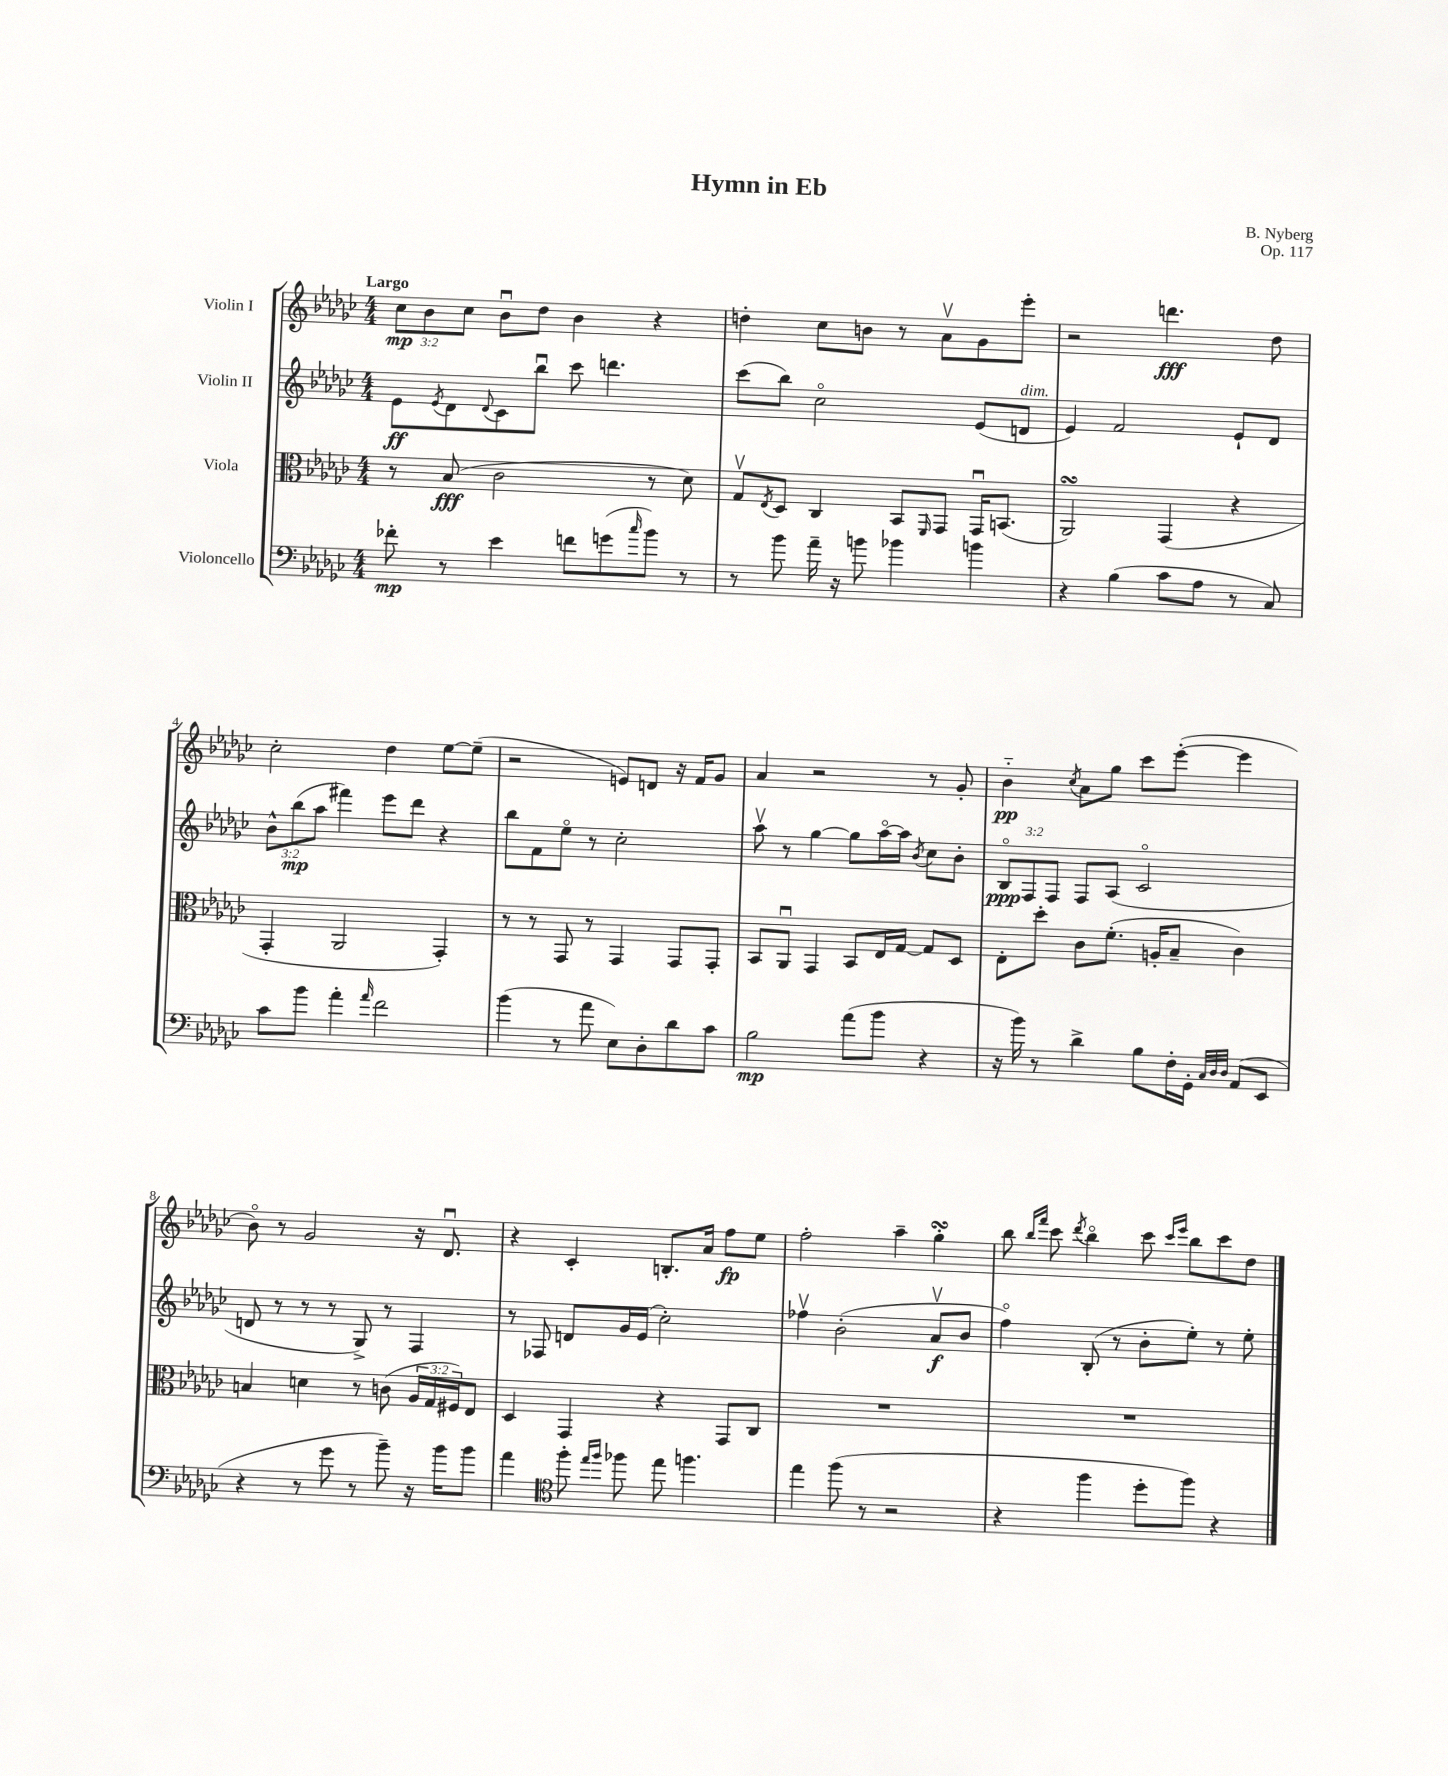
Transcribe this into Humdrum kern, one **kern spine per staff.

**kern	**dynam	**kern	**dynam	**kern	**dynam	**kern	**dynam
*part4	*part4	*part3	*part3	*part2	*part2	*part1	*part1
*staff4	*staff4	*staff3	*staff3	*staff2	*staff2	*staff1	*staff1
*I"Violoncello	*	*I"Viola	*	*I"Violin II	*	*I"Violin I	*
*clefF4	*	*clefC3	*	*clefG2	*	*clefG2	*
*k[b-e-a-d-g-c-]	*	*k[b-e-a-d-g-c-]	*	*k[b-e-a-d-g-c-]	*	*k[b-e-a-d-g-c-]	*
*M4/4	*	*M4/4	*	*M4/4	*	*M4/4	*
=1	=1	=1	=1	=1	=1	=1	=1
!	!	!	!	!	!	!LO:TX:a:B:t=Largo	!
8f-X'\	mp	8r	.	8e-\L	ff	12cc-\L	mp
.	.	.	.	.	.	12b-\	.
.	.	.	.	8qe-/	.	.	.
8r	.	(8B-/	fff	8d-\	.	.	.
.	.	.	.	.	.	12cc-\J	.
.	.	.	.	8qqd-/	.	.	.
4e-\	.	2c-\	.	8c-\	.	8b-u\L	.
.	.	.	.	8bb-u\J	.	8dd-\J	.
8fn\L	.	.	.	8ccc-\	.	4b-\	.
(8gn\	.	.	.	4.dddn\	.	.	.
16qqcc-/	.	.	.	.	.	.	.
8b-\J)	.	8r	.	.	.	4r	.
8r	.	8d-\)	.	.	.	.	.
=2	=2	=2	=2	=2	=2	=2	=2
8r	.	8G-v/L	.	(8ccc-\L	.	4ddn'\	.
.	.	8qE-/	.	.	.	.	.
8b-\	.	8D-/J	.	8bb-\J)	.	.	.
16a-~\	.	4C-/	.	2cc-\	.	8cc-\L	.
16r	.	.	.	.	.	.	.
8bn\	.	.	.	.	.	8bn\J	.
4b-X\	.	8BB-/L	.	.	.	8r	.
.	.	16qqFF/	.	.	.	.	.
.	.	8GG-/J	.	.	.	8a-v\L	.
4bn\	.	16GG-u/KL	.	(8e-/L	.	8g-\	.
.	.	(8.BBn/J	.	.	.	.	.
!	!	!	!	!LO:TX:a:i:t=dim.	!	!	!
.	.	.	.	8dn/J	.	8eee-'\J	.
=3	=3	=3	=3	=3	=3	=3	=3
4r	.	2AA-sSSS/)	.	4e-/)	.	2r	.
(4B-\	.	.	.	2f/	.	.	.
8c-\L	.	(4GG-/	.	.	.	4.dddn\	fff
8A-\J	.	.	.	.	.	.	.
8r	.	4r	.	8e-`/L	.	.	.
8C-/)	.	.	.	8d-/J	.	8dd-\	.
!!LO:LB:g=z
=4	=4	=4	=4	=4	=4	=4	=4
8c-\L	.	4GG-'/	.	12b-^^\L	.	2cc-'\	.
.	.	.	.	(12bb-\	mp	.	.
8b-\J	.	.	.	.	.	.	.
.	.	.	.	12aa-\J	.	.	.
4a-'\	.	2AA-/	.	4fff#X\)	.	.	.
16qqa-/	.	.	.	.	.	.	.
2f\	.	.	.	8eee-\L	.	4dd-\	.
.	.	.	.	8ddd-\J	.	.	.
.	.	4GG-'/)	.	4r	.	[8ee-\L	.
.	.	.	.	.	.	(8ee-~\J]	.
=5	=5	=5	=5	=5	=5	=5	=5
(4b-\	.	8r	.	8bb-\L	.	2r	.
.	.	8r	.	8f\	.	.	.
8r	.	8GG-/	.	8ee-\J	.	.	.
8a-\	.	8r	.	8r	.	.	.
8E-\L)	.	4GG-/	.	2cc-'\	.	8en/L)	.
8D-'\	.	.	.	.	.	8dn/J	.
8d-\	.	8GG-/L	.	.	.	16r	.
.	.	.	.	.	.	16f/KL	.
8c-\J	.	8GG-'/J	.	.	.	8g-/J	.
=6	=6	=6	=6	=6	=6	=6	=6
2B-\	mp	8BB-/L	.	8aa-v\	.	4a-/	.
.	.	8AA-u/J	.	8r	.	.	.
.	.	4GG-/	.	[4gg-\	.	2r	.
(8a-\L	.	8BB-/L	.	8gg-\L]	.	.	.
8b-\J	.	16E-/L	.	[16aa-\L	.	.	.
.	.	[16G-/JJ	.	16aa-\JJ]	.	.	.
.	.	.	.	8qb-/	.	.	.
4r	.	8G-/L]	.	8cc-\L	.	8r	.
.	.	8D-/J	.	8b-'\J	.	8g-'/	.
=7	=7	=7	=7	=7	=7	=7	=7
16r	.	8E-'\L	.	12B-/L	ppp	4b-\	pp
16b-\)	.	.	.	.	.	.	.
.	.	.	.	12F/	.	.	.
8r	.	8dd-'\J	.	.	.	.	.
.	.	.	.	12F/J	.	.	.
.	.	.	.	.	.	8qcc-/	.
4d-^\	.	8c-\L	.	8F/L	.	8a-\L	.
.	.	(8.f'\J	.	(8A-/J	.	8gg-\J	.
8B-\L	.	.	.	2c-/	.	8ccc-\L	.
.	.	16An'/KL	.	.	.	.	.
16F'\L	.	8B-~/J	.	.	.	([8eee-'\J	.
16GG-'\JJ	.	.	.	.	.	.	.
32qqC-/LLL	.	.	.	.	.	.	.
32qqD-/	.	.	.	.	.	.	.
32qqD-/JJJ	.	.	.	.	.	.	.
(8AA-/L	.	4c-\)	.	.	.	4eee-\]	.
8EE-/J	.	.	.	.	.	.	.
!!LO:LB:g=z
=8	=8	=8	=8	=8	=8	=8	=8
4r	.	4Bn/	.	8dn/	.	8b-\)	.
.	.	.	.	8r	.	8r	.
8r	.	4dn\	.	8r	.	2g-/	.
8g-\	.	.	.	8r	.	.	.
8r	.	8r	.	8G-^/)	.	.	.
8b-~\)	.	(8cn\	.	8r	.	.	.
16r	.	24A-/LL	.	4F/	.	16r	.
.	.	24G-/	.	.	.	.	.
16b-\KL	.	.	.	.	.	8.d-u/	.
.	.	24F#X/J)	.	.	.	.	.
8b-\J	.	8E-/J	.	.	.	.	.
=9	=9	=9	=9	=9	=9	=9	=9
4a-\	.	4D-/	.	8r	.	4r	.
.	.	.	.	8F-X/	.	.	.
*clefC4	*	*	*	*	*	*	*
8ff'\	.	4GG-/	.	8dn/L	.	4c-'/	.
16qqee-/LL	.	.	.	.	.	.	.
16qqff/JJ	.	.	.	.	.	.	.
8ff-X\	.	.	.	16g-/L	.	.	.
.	.	.	.	(16e-/JJ	.	.	.
8ee-\	.	4r	.	2cc-'\)	.	8.Bn'/L	.
4.ffn\	.	.	.	.	.	.	.
.	.	.	.	.	.	16a-/Jk	.
.	.	8GG-/L	.	.	.	8ff\L	fp
.	.	8C-/J	.	.	.	8ee-\J	.
=10	=10	=10	=10	=10	=10	=10	=10
4ee-\	.	1r	.	4ff-Xv\	.	2ff'\	.
(8ff\	.	.	.	(2b-'\	.	.	.
8r	.	.	.	.	.	.	.
2r	.	.	.	.	.	4aa-~\	.
.	.	.	.	8a-v/L	f	4gg-sSSs'\	.
.	.	.	.	8b-/J	.	.	.
=11	=11	=11	=11	=11	=11	=11	=11
4r	.	1r	.	4ff\)	.	8bb-\	.
.	.	.	.	.	.	16qqbb-/LL	.
.	.	.	.	.	.	16qqfff/JJ	.
.	.	.	.	.	.	8ccc-\	.
.	.	.	.	.	.	8qddd-/	.
4ff\	.	.	.	(8B-'/	.	4bb-\	.
.	.	.	.	8r	.	.	.
8dd-'\L	.	.	.	8b-'\L	.	8ccc-\	.
.	.	.	.	.	.	16qqccc-/LL	.
.	.	.	.	.	.	16qqeee-/JJ	.
8ff\J)	.	.	.	8ee-'\J)	.	8bb-\L	.
4r	.	.	.	8r	.	8ccc-\	.
.	.	.	.	8ee-'\	.	8dd-\J	.
==	==	==	==	==	==	==	==
*-	*-	*-	*-	*-	*-	*-	*-
